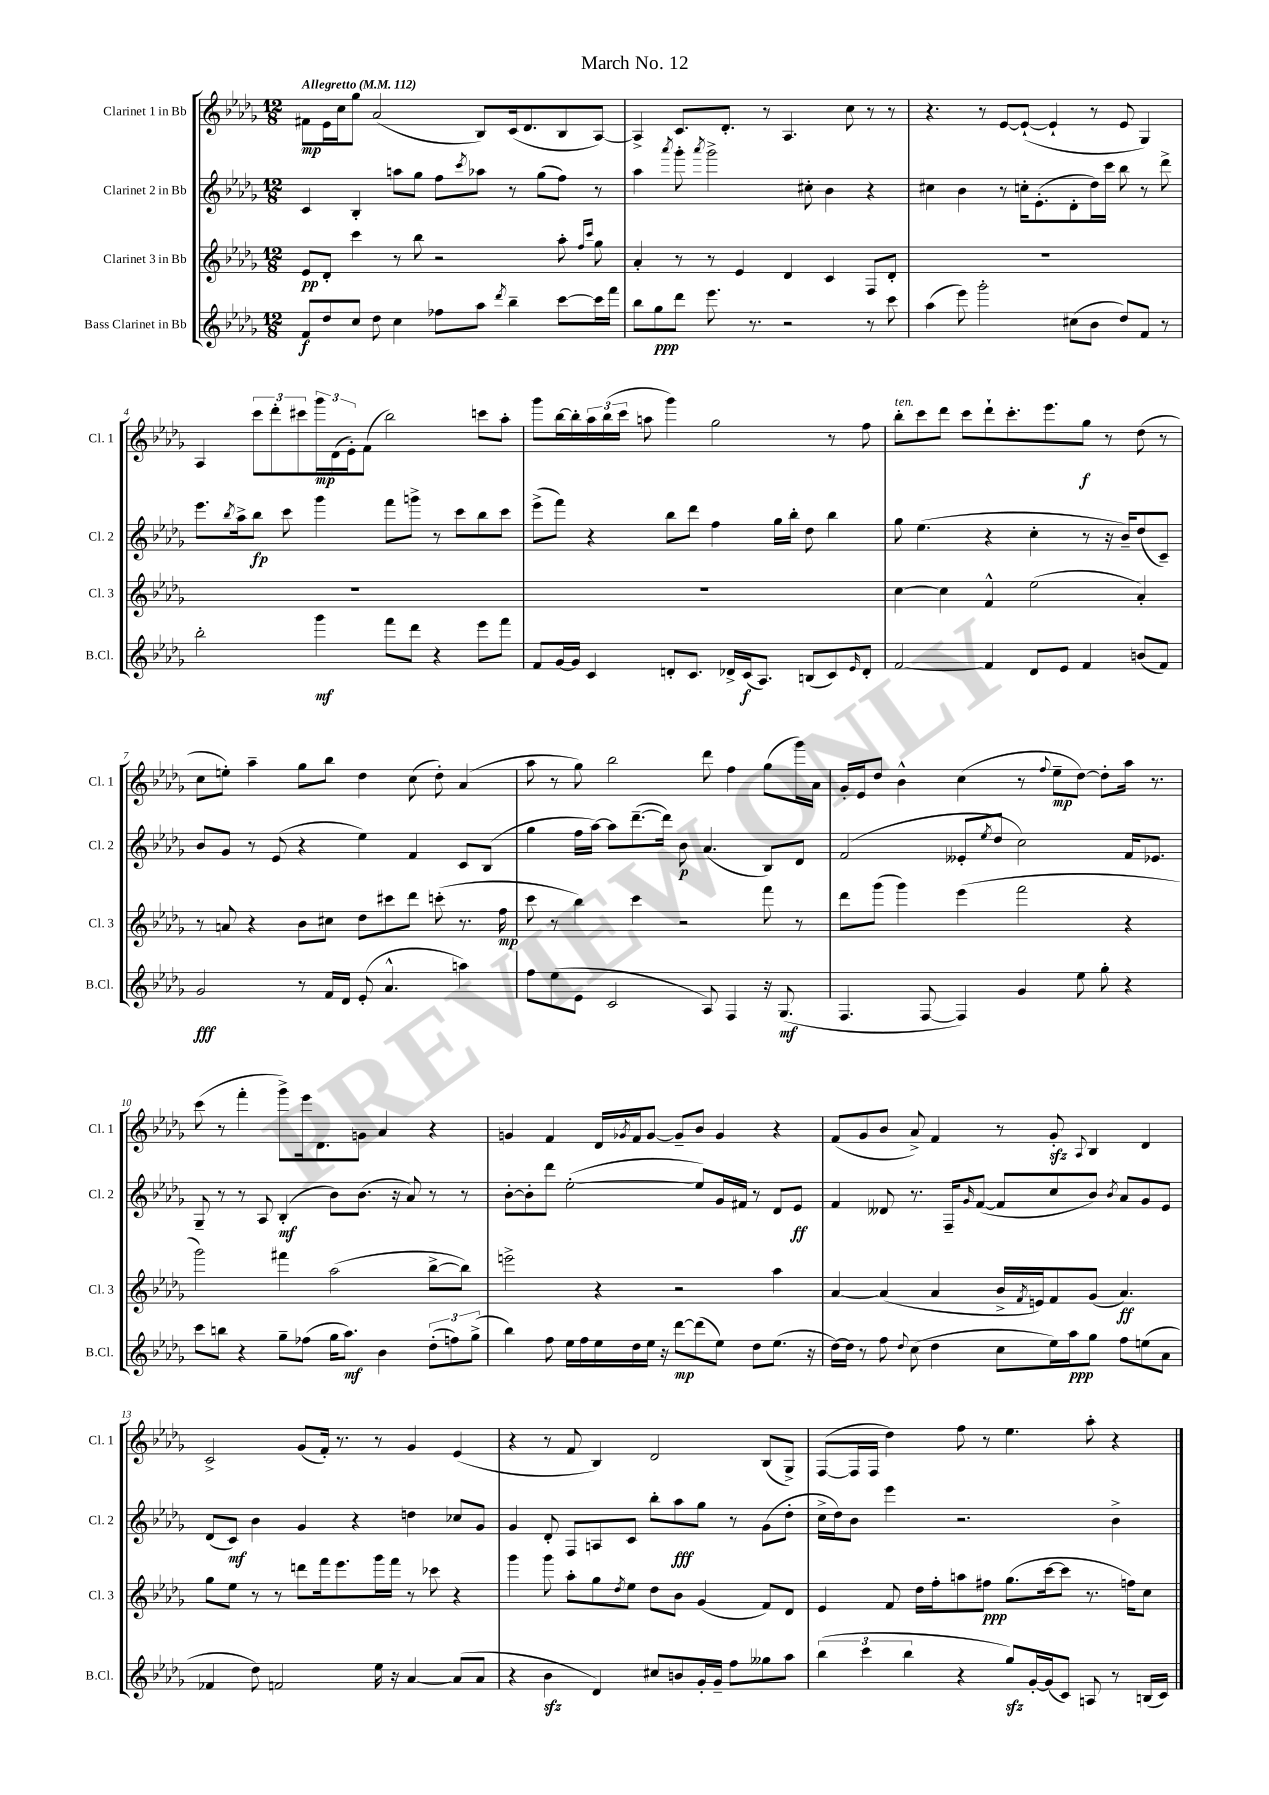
\header { title = "March No. 12" }
<<
\new StaffGroup <<
\new Staff = "s0" \with { instrumentName = "Clarinet 1 in Bb" shortInstrumentName = "Cl. 1" } {
    \clef treble \key des \major \numericTimeSignature \time 12/8 \tempo "Allegretto" 4 = 112
    fis'8\mp ees'16 c''16 ges''8 aes'2( bes8) c'16( des'8. bes8 aes8~) |
    aes4-> c'8. des'8.-. r8 aes4. c''8 r8 r8 |
    r4. r8 ees'8~ ees'8~-!( ees'4-! r8 ees'8 ges4) |
    aes4 \tuplet 3/2 { c'''8 des'''8-. cis'''8 } \tuplet 3/2 { ges'''16\mp des'16( ees'16-.) } f'8( bes''2) c'''8 aes''8-. |
    ges'''8 bes''16~ bes''16-. \tuplet 3/2 { aes''16 bes''16( c'''16 } a''8 ges'''4) ges''2 r8 f''8 |
    bes''8-.^\markup { \italic "ten." } c'''8 des'''8 c'''8 des'''8-! c'''8.-. ees'''8. ges''8\f r8 des''8( r8 |
    c''8 e''8-.) aes''4-- ges''8 bes''8 des''4 c''8( des''8-.) aes'4( |
    aes''8 r8 ges''8) bes''2 des'''8 f''4 ges''8( ges'''16) aes'16 |
    ges'16-. ees'16 des''8 bes'4-^ c''4( r8 \appoggiatura { f''8 } ees''8--\mp des''8~) des''8-. aes''16 r8. |
    c'''8( r8 f'''4-. ges'''8->) ees'''16 des'8. g'8 aes'4 r4 |
    g'4 f'4 des'16 \acciaccatura { ges'8 } f'16 ges'8~ ges'8-- bes'8 ges'4 r4 |
    f'8( ges'8 bes'8 aes'8->) f'4 r8 ges'8-.\sfz \appoggiatura { aes8 } bes4 des'4 |
    c'2-> ges'8( f'16-.) r8. r8 ges'4 ees'4( |
    r4 r8 f'8 bes4) des'2 bes8( ges8->) |
    f8~( f16 f16 des''4) f''8 r8 ees''4. aes''8-. r4 \bar "|." |
}
\new Staff = "s1" \with { instrumentName = "Clarinet 2 in Bb" shortInstrumentName = "Cl. 2" } {
    \clef treble \key des \major \numericTimeSignature \time 12/8
    c'4 bes4-. a''8 ges''8 f''8 \acciaccatura { c'''8 } aes''8 r8 ges''8( f''8) r8 |
    aes''4 \acciaccatura { aes'''8 } ges'''8-. \acciaccatura { aes'''8 } ges'''2-> cis''8-. bes'4 r4 |
    cis''4 bes'4 r8 c''16-. ees'8.-.( des'8-. des''16) c'''16 bes''8 r8 des'''8-> |
    ees'''8. \acciaccatura { bes''8 } aes''16-> bes''8\fp c'''8 ges'''4 f'''8 g'''8-> r8 c'''8 bes''8 c'''8 |
    ees'''8->( f'''8) r4 bes''8 des'''8 f''4 ges''16 bes''16-. des''8 bes''4 |
    ges''8 ees''4.( r4 c''4-. r8 r16 bes'16--) des''8( c'8--) |
    bes'8 ges'8 r8 ees'8( r4 ees''4) f'4 c'8 bes8( |
    ges''4 f''16 aes''16~) aes''8 des'''8.~--( des'''16) bes'8\p aes'4.( bes8) des'8 |
    f'2( eeses'8-. \acciaccatura { ees''8 } des''8 c''2) f'16 ees'8. |
    ges8-- r8 r8 aes8 bes4-.\mf( bes'8) bes'8.( r16 aes'8) r8 r8 |
    bes'8~-. bes'8-. des'''8 ees''2~-.( ees''8) ges'16 fis'16 r8 des'8 ees'8\ff |
    f'4 deses'8 r8. f16-- \grace { ges'16 } f'8~( f'8 c''8 bes'8) \acciaccatura { bes'8 } aes'8 ges'8 ees'8 |
    des'8( c'8\mf) bes'4 ges'4 r4 d''4 ces''8 ges'8 |
    ges'4 des'8-. f8 a8 c'8 bes''8-. aes''8\fff ges''8 r8 ges'8( des''8-. |
    c''16-> des''16) bes'8 ees'''4 r2. bes'4-> \bar "|." |
}
\new Staff = "s2" \with { instrumentName = "Clarinet 3 in Bb" shortInstrumentName = "Cl. 3" } {
    \clef treble \key des \major \numericTimeSignature \time 12/8
    ees'8\pp des'8-. c'''4 r8 bes''8 r2 aes''8-. \grace { f''16 c'''16 } ges''8 |
    aes'4-. r8 r8 ees'4 des'4 c'4 f8 des'8-. |
    R1. |
    R1. |
    R1. |
    c''4~ c''4 f'4-^ ees''2( aes'4-.) |
    r8 a'8 r4 bes'8 cis''8 des''8 cis'''8 des'''8 c'''8-.( r8. f''16\mp |
    c'''8 r8 bes''4) c'''4 r2 f'''8 r8 |
    des'''8 ges'''8( ges'''4) ees'''4( f'''2 r4 |
    ges'''2) fis'''4 aes''2( bes''8~-> bes''8) |
    e'''2-> r4 r2 aes''4 |
    aes'4~ aes'4( aes'4 bes'16-> \acciaccatura { f'8 } e'16) f'8 ges'8( aes'4.\ff) |
    ges''8 ees''8 r8 r8 d'''8 f'''16 ees'''8. ges'''16 f'''16 r8 ces'''8 r4 |
    ges'''4 ges'''8 aes''8-. ges''8 \acciaccatura { des''8 } ees''8 des''8 bes'8 ges'4( f'8) des'8 |
    ees'4 f'8 des''16 f''16-. a''8 fis''8\ppp ges''8.( c'''16~ c'''8 r8. f''16) c''8 \bar "|." |
}
\new Staff = "s3" \with { instrumentName = "Bass Clarinet in Bb" shortInstrumentName = "B.Cl." } {
    \clef treble \key des \major \numericTimeSignature \time 12/8
    f'8\f des''8 c''8 des''8 c''4 fes''8 aes''8 \acciaccatura { des'''8 } bes''4-- c'''8~ c'''16 f'''16 |
    bes''8 ges''8\ppp des'''8 ees'''8. r8. r2 r8 c'''8 |
    aes''4( ees'''8) ges'''2-. cis''8( bes'8 des''8) f'8 r8 |
    bes''2-. ges'''4\mf f'''8 des'''8 r4 ees'''8 f'''8 |
    f'8 ges'16~ ges'16 c'4 d'8-. c'8. des'16-> c'16\f( aes8.) b8( c'8) \grace { ees'16 } des'8-. |
    f'2~ f'4 des'8 ees'8 f'4 b'8( f'8) |
    ges'2\fff r8 f'16 des'16 ees'8-.( aes'4.-^ a''4) |
    f''8 ees''8( ees'8 c'2 aes8) f4 r16 ges8.\mf( |
    f4. f8~ f4) ges'4 ees''8 ges''8-. r4 |
    c'''8 b''8 r4 ges''8-- fes''8( ges''16 aes''8.\mf) bes'4 \tuplet 3/2 { des''8-.( f''8) ges''8->( } |
    bes''4) f''8 ees''16 f''16 ees''16 des''16 ees''16 r16 des'''8~\mp des'''8( ees''8) des''8 ees''8.( r16 |
    des''16~) des''16 r8 f''8 \appoggiatura { des''8 } c''8( des''4 c''8 ees''16) aes''16\ppp ges''8 f''8 e''8( aes'8 |
    fes'4 des''8) f'2 ees''16 r16 aes'4~ aes'8( aes'8 |
    r4 bes'4\sfz des'4) cis''8 b'8 ges'16-. ges'16-- f''8 geses''8 aes''8 |
    \tuplet 3/2 { bes''4( c'''4 bes''4 } r4 ges''8\sfz) ges'16~-. ges'16( c'8) a8 r8 b16( c'16) \bar "|." |
}
>>
>>
